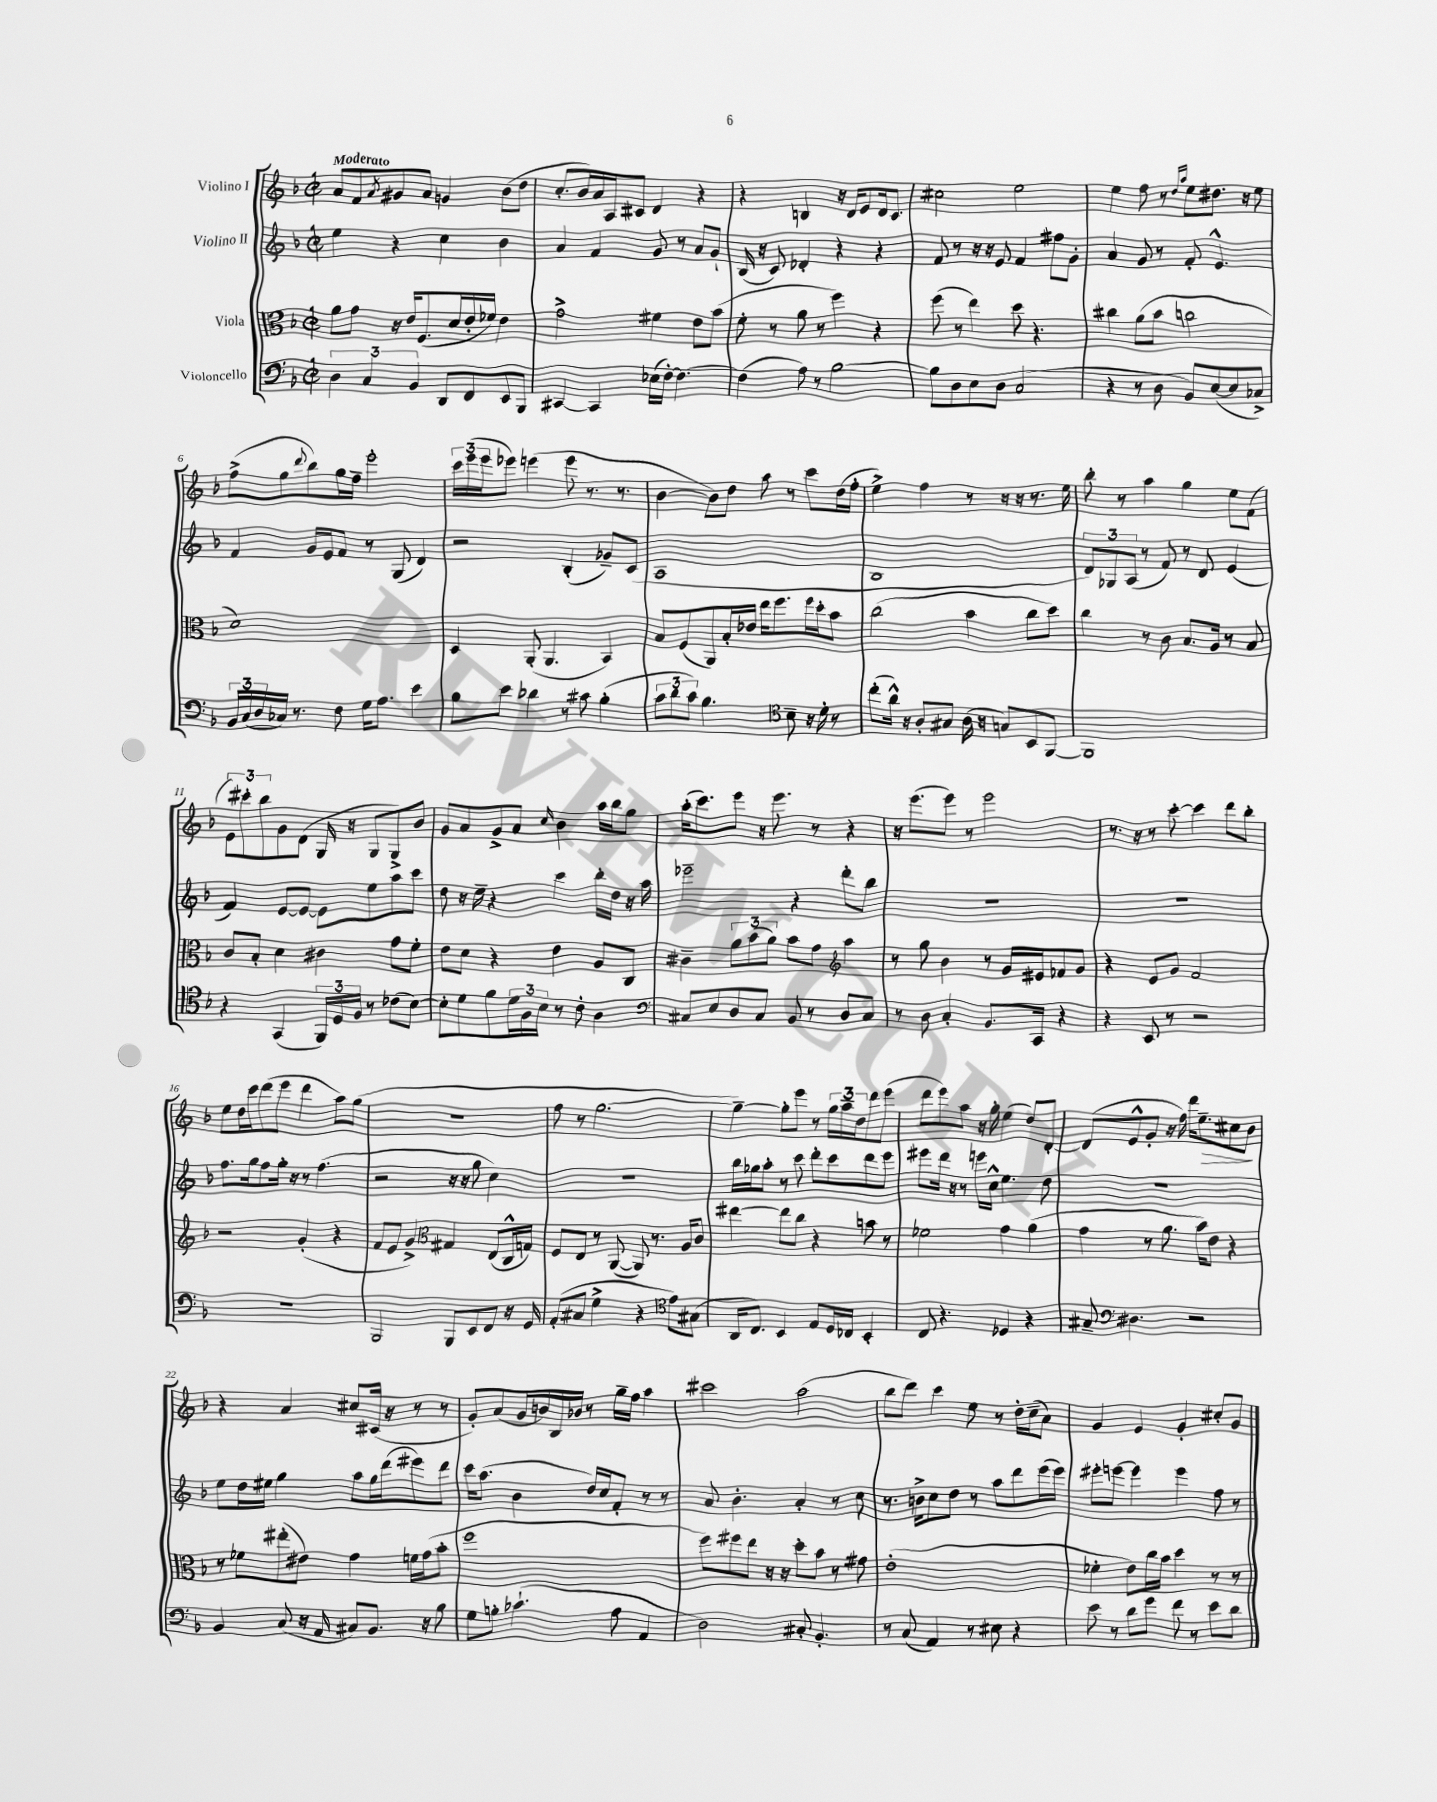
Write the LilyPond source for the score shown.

<<
\new StaffGroup <<
\new Staff = "s0" \with { instrumentName = "Violino I" } {
    \clef treble \key f \major \defaultTimeSignature \time 2/2 \tempo "Moderato"
    a'8 f'8 \acciaccatura { a'8 } gis'8 a'8 g'4 bes'8( d''8 |
    c''8.-. bes'16) a'16 a16 cis'8 d'4 r4 |
    r4 b4 r16 d'16 e'8 d'16 c'8. |
    cis''2 e''2 |
    e''4 f''8 r8 \grace { d''16 a''16 } e''8 dis''8. r16 e''8 |
    f''8->( g''8 \appoggiatura { d'''8 } bes''8) g''16 f''16-- e'''2-. |
    \tuplet 3/2 { c'''16 e'''16( e'''16 } ees'''8) e'''4( e'''8 r8. r8. |
    bes'4~ bes'8) d''8 a''8 r8 c'''8 d''16( f''16-. |
    e''4->) f''4 r8 r16 r16 r8. e''16 |
    bes''8-. r8 a''4 g''4 e''8 f'8( |
    \tuplet 3/2 { e'8) cis'''8-. bes''8 } g'8 d'8( g16 r16 g8 g8->) bes'8 |
    g'8 a'8 g'8-> a'8 \grace { c''16 } bes'4 a''16 bes''16 g''8 |
    a''16-.( c'''8.) e'''8 r16 e'''8. r8 r4 |
    r16 e'''8.( e'''8) r8 e'''2 |
    r8. r16 r8 c'''8~-. c'''4 d'''8 bes''8-. |
    e''8 d''16 c'''16 d'''8( e'''8 d'''4 a''8) g''8( |
    R1 |
    f''8 r8 g''2.~ |
    g''4~--) g''8-. e'''8 r8 \tuplet 3/2 { g''16 a''16-- d''16 } d'''8 e'''8( |
    d'''8 e'''8) a''8 r16 g''16-. e''4( d''8) d'8~-. |
    d'8( e'8-^ g'8-. r16 f''16) d'''16 e''8.--\> cis''8 bes'8\! |
    r4 a'4 cis''8 cis'16( r16 r8 r8 |
    g'8-.) a'8( g'16 b'16) bes16 bes'16 r8 g''16-- f''16 a''4 |
    cis'''2 a''2( |
    bes''8 d'''8) c'''4 e''8 r8 d''16-. c''16--( a'8) |
    g'4 e'4 g'4-. cis''8-. g'8 \bar "|." |
}
\new Staff = "s1" \with { instrumentName = "Violino II" } {
    \clef treble \key f \major \defaultTimeSignature \time 2/2
    e''4 r4 c''4 bes'4 |
    a'4 f'4 g'8 r8 a'8 g'8-! |
    bes16( r16 c'8) des'4-. r4 r4 |
    f'8 r8 r16 r16 e'8 f'4 fis''8 g'8-. |
    a'4 g'8 r8 f'8-. e'4.-^ |
    f'4 g'16 e'16 f'8 r8 g8( d'4) |
    r2 bes4-.( ges'8--) c'8( |
    a1 |
    bes1 |
    \tuplet 3/2 { d'8) ges8 a8( } r8 f'8) r8 d'8 e'4( |
    f'4) e'8~ e'8~ e'8 e''8 a''8 c'''8 |
    d''8 r16 e''16-- r4 c'''4 bes''16-. d''16 r16 a''16 |
    ees'''2-- r4 d'''8-. bes''8 |
    R1 |
    R1 |
    f''8. g''16 f''8 g''16-. r16 r8 f''4.( |
    r2 r16 r16 g''8 c''4) |
    R1 |
    bes''16 ges''16 a''8-. r8 c'''8 d'''8-. c'''8 d'''8 e'''8 |
    eis'''8 d'''16 r16 r8 e'''16 c''16-^ e''4. d''8 |
    R1 |
    e''8 d''16 eis''16 g''4 a''8 g''16 d'''16( eis'''8) d'''8 |
    c'''16 a''8.( bes'4 d''16) c''16 f'8-. r8 r8 |
    a'8 bes'4.-. a'4-. r8 c''8 |
    r8. b'16-> c''8 d''8 r8 a''8 d'''8 e'''16( e'''16) |
    eis'''8-. e'''8~ e'''4 e'''4 f''8 r8 \bar "|." |
}
\new Staff = "s2" \with { instrumentName = "Viola" } {
    \clef alto \key f \major \defaultTimeSignature \time 2/2
    a'8 g'8 r16 e'16 f8.( d'16 e'16-. fes'16) e'4 |
    g'2-> fis'4 e'8 bes'8( |
    f'8-. r8 a'8 r8 f''4) r4 |
    f''8( r8 e''4) d''8 r4. |
    cis''4 a'8( bes'8 c''2 |
    d'1) |
    d4 a,8-.( a,4. bes,4) |
    bes8 f8( a,8) bes16-. ees'16 e''16 f''8. f''16 d''16-. bes'8 |
    c''2( bes'4 c''8 d''8) |
    c''4 r8 c'8 bes8. a16 r8 bes8 |
    c'8 bes8-. d'4 cis'4 g'8 f'8-. |
    e'8 d'8 r4 e'4 a8 c8 |
    cis'4-- \tuplet 3/2 { a'8 bes'8( a'8) } bes'8 g'8 \clef treble a''4 |
    r8 g''8 bes'4 r8 g'16 eis'16 fes'8 g'8 |
    r4 e'8 g'8 f'2 |
    r2 g'4-.( r4 |
    f'8 e'8 g'4->) \clef alto gis4 e8( c16-^ g16) |
    f8 e8 r8 a,8~( a,8) r8. a16 c'8 |
    eis''4~ eis''8 c''8 r4 b'8 r8 |
    fes'2 g'4 a'4( |
    g'4 r8 a'8. bes'16) e'8 r4 |
    r8 fes'8 eis''8-.( eis'8) g'4 f'16 g'16( bes'8-. |
    f''1 |
    f''8) fis''8 e''8 r16 r16 d''8-. bes'8 r8 gis'8 |
    e'1-.( |
    fes'4-. e'8) c''16 bes'16 d''4 r8 r8 \bar "|." |
}
\new Staff = "s3" \with { instrumentName = "Violoncello" } {
    \clef bass \key f \major \defaultTimeSignature \time 2/2
    \tuplet 3/2 { d4 c4 bes,4 } d,8 f,8 e,8 bes,,8 |
    cis,4~ cis,4 ees16( f16~-.) f4.~ |
    f4( a8) r8 bes2~ |
    bes8 d8 e8 d8 c2( |
    r4 r8 d8 bes,8) e8~( e8 ces8->) |
    \tuplet 3/2 { bes,16 c16( d16 } ces16) r8. f8 g16 a8. e'4 |
    bes8 e'8 des'4 r8 cis'8 bes4-.( |
    \tuplet 3/2 { c'8 d'8 c'8) } bes4. \clef tenor bes8-- r16 d'16-. r8 |
    c''8-.( a'16-^) r16 a8-. gis8 a16( r16 g8) bes,8 f,8~ |
    f,1 |
    r4 g,4( \tuplet 3/2 { f,16) d16 f16 } r8 ces'8( bes8~) |
    bes8-. d'8 f'8 \tuplet 3/2 { d'16 f16 bes16 } r8 c'8-. a4 |
    \clef bass cis8 e8 d8 cis8 bes,8 r8 d8 cis8 |
    r8 d8 c4-. bes,8. c,16 r4 |
    r4 e,8 r8 r2 |
    R1 |
    bes,,2 bes,,8 e,8 f,8 r16 g,16 |
    a,8-.( cis8 g4-> r4 \clef tenor e'8) gis8( |
    a,16 c8.) bes,4 e8 d16 ces16 bes,4-. |
    c8 r4. des4 r4 |
    gis8-- \clef bass dis4. r2 |
    bes,4 c8( r16 a,16 cis8) bes,8. r16 bes8 |
    g8 b8-. ces'4.-!( a8 a,4 |
    d2) cis8-. bes,4.-. |
    r8 c8( a,4) r8 eis8 r4 |
    e'8 r8 d'8 g'8 f'8 r8 e'8 d'8 \bar "|." |
}
>>
>>
